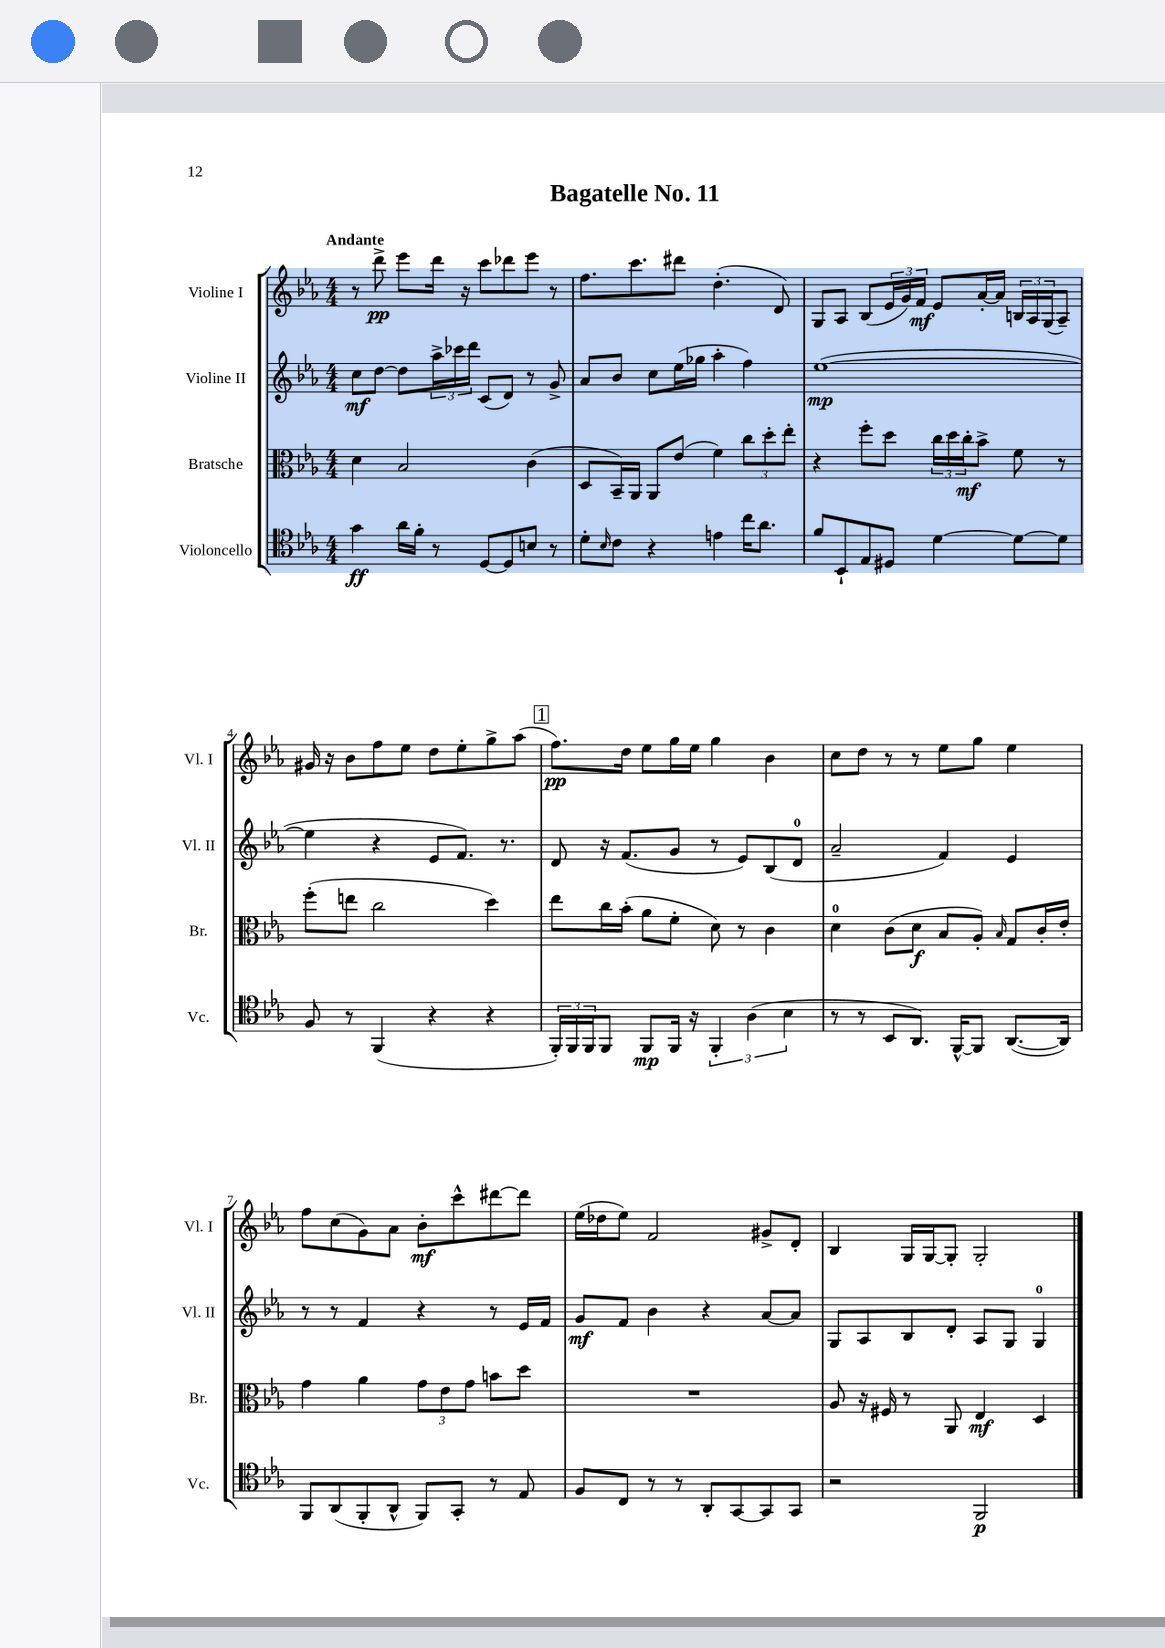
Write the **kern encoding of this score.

**kern	**dynam	**kern	**dynam	**kern	**dynam	**kern	**dynam
*part4	*part4	*part3	*part3	*part2	*part2	*part1	*part1
*staff4	*staff4	*staff3	*staff3	*staff2	*staff2	*staff1	*staff1
*I"Violoncello	*	*I"Bratsche	*	*I"Violine II	*	*I"Violine I	*
*I'Vc.	*	*I'Br.	*	*I'Vl. II	*	*I'Vl. I	*
*clefC4	*	*clefC3	*	*clefG2	*	*clefG2	*
*k[b-e-a-]	*	*k[b-e-a-]	*	*k[b-e-a-]	*	*k[b-e-a-]	*
*M4/4	*	*M4/4	*	*M4/4	*	*M4/4	*
=1	=1	=1	=1	=1	=1	=1	=1
!	!	!	!	!	!	!LO:TX:a:B:t=Andante	!
4g\	ff	4d\	.	8cc\L	mf	8r	.
.	.	.	.	[8dd\J	.	8ddd^\	pp
16a-\LL	.	2B-/	.	8dd\L]	.	8eee-\L	.
16f'\JJ	.	.	.	.	.	.	.
8r	.	.	.	24aa-^\L	.	16ddd\Jk	.
.	.	.	.	24ccc-X\	.	.	.
.	.	.	.	.	.	16r	.
.	.	.	.	24ddd\JJ	.	.	.
[8D/L	.	.	.	(8c/L	.	8ccc\L	.
8D/]	.	.	.	8d/J)	.	8ddd-X\	.
8Bn/J	.	(4c\	.	8r	.	8eee-\J	.
8r	.	.	.	8g^/	.	8r	.
=2	=2	=2	=2	=2	=2	=2	=2
8d'\L	.	8D/L	.	8a-/L	.	8.ff\L	.
16qqB-/	.	.	.	.	.	.	.
8c\J	.	16BB-~/L)	.	8b-/J	.	.	.
.	.	16AA-/JJ	.	.	.	8.ccc\	.
4r	.	8AA-/L	.	8cc\L	.	.	.
.	.	(8e-/J	.	(16ee-\L	.	8ddd#X\J	.
.	.	.	.	16gg-X\JJ	.	.	.
4en\	.	4f\)	.	4aa-'\	.	(4.dd'\	.
16cc\KL	.	12cc\L	.	4ff\)	.	.	.
8.a-\J	.	.	.	.	.	.	.
.	.	12dd'\	.	.	.	.	.
.	.	.	.	.	.	8d/)	.
.	.	12ee-'\J	.	.	.	.	.
=3	=3	=3	=3	=3	=3	=3	=3
8f/L	.	4r	.	([1ee-	mp	8G/L	.
8BB-`/	.	.	.	.	.	8A-/J	.
8E-/	.	8ff'\L	.	.	.	(8B-/L	.
8D#X/J	.	8dd\J	.	.	.	24e-/L	.
.	.	.	.	.	.	24g/)	.
.	.	.	.	.	.	24f/JJ	mf
[4d\	.	24cc\LL	.	.	.	8e-/L	.
.	.	24dd\	.	.	.	.	.
.	.	24cc'\J	mf	.	.	.	.
.	.	8b-^\J	.	.	.	[16a-'/L	.
.	.	.	.	.	.	16a-/JJ]	.
8d\L_	.	8f\	.	.	.	24Bn/LL	.
.	.	.	.	.	.	24A-/	.
.	.	.	.	.	.	(24G/J	.
8d\J]	.	8r	.	.	.	8A-~/J)	.
!!LO:LB:g=z
=4	=4	=4	=4	=4	=4	=4	=4
8F/	.	(8ff'\L	.	4ee-\]	.	16g#X/	.
.	.	.	.	.	.	16r	.
8r	.	8een\J	.	.	.	8b-\L	.
(4FF/	.	2cc\	.	4r	.	8ff\	.
.	.	.	.	.	.	8ee-\J	.
4r	.	.	.	8e-/L	.	8dd\L	.
.	.	.	.	8.f/J)	.	8ee-'\	.
4r	.	4dd\)	.	.	.	8gg^\	.
.	.	.	.	8.r	.	.	.
.	.	.	.	.	.	(8aa-\J	.
!!LO:REH:place=s1:t=1
=5	=5	=5	=5	=5	=5	=5	=5
24FF'/LL)	.	8ee-\L	.	8d/	.	8.ff\L)	pp
24FF/	.	.	.	.	.	.	.
24FF/J	.	.	.	.	.	.	.
8FF/J	.	16cc\L	.	16r	.	.	.
.	.	(16b-'\JJ	.	(8.f/L	.	16dd\Jk	.
8FF/L	mp	8a-\L	.	.	.	8ee-\L	.
16FF/Jk	.	8f'\J	.	8g/J	.	16gg\L	.
16r	.	.	.	.	.	16ee-\JJ	.
6FF'/	.	8d\)	.	8r	.	4gg\	.
.	.	8r	.	8e-/L)	.	.	.
(6A-\	.	.	.	.	.	.	.
.	.	4c\	.	(8B-/	.	4b-\	.
6B-\	.	.	.	.	.	.	.
.	.	.	.	8d/J	.	.	.
=6	=6	=6	=6	=6	=6	=6	=6
8r	.	4d\	.	2a-~/	.	8cc\L	.
8r	.	.	.	.	.	8dd\J	.
8BB-/L	.	(8c\L	.	.	.	8r	.
8.AA-/J)	.	8d\J	f	.	.	8r	.
.	.	8B-/L	.	4f/)	.	8ee-\L	.
[16FF^^/KL	.	.	.	.	.	.	.
8FF/J]	.	8A-'/J)	.	.	.	8gg\J	.
.	.	16qqB-/	.	.	.	.	.
([8.AA-/L	.	8G/L	.	4e-/	.	4ee-\	.
.	.	16c'/L	.	.	.	.	.
16AA-/Jk])	.	16e-'/JJ	.	.	.	.	.
!!LO:LB:g=z
=7	=7	=7	=7	=7	=7	=7	=7
8FF/L	.	4g\	.	8r	.	8ff\L	.
(8AA-/	.	.	.	8r	.	(8cc\	.
8FF'/	.	4a-\	.	4f/	.	8g\)	.
8AA-^^/J	.	.	.	.	.	8a-\J	.
8FF/L)	.	12g\L	.	4r	.	8b-'\L	mf
.	.	12e-\	.	.	.	.	.
8GG'/J	.	.	.	.	.	8ccc^^\	.
.	.	12g\J	.	.	.	.	.
8r	.	8bn\L	.	8r	.	[8ddd#X\	.
8E-/	.	8dd\J	.	16e-/LL	.	8ddd#\J]	.
.	.	.	.	16f/JJ	.	.	.
=8	=8	=8	=8	=8	=8	=8	=8
8F/L	.	1r	.	8g/L	mf	(16ee-\LL	.
.	.	.	.	.	.	16dd-X\J	.
8C/J	.	.	.	8f/J	.	8ee-\J)	.
8r	.	.	.	4b-\	.	2f/	.
8r	.	.	.	.	.	.	.
8AA-'/L	.	.	.	4r	.	.	.
[8GG/	.	.	.	.	.	.	.
8GG/]	.	.	.	[8a-/L	.	8g#X^/L	.
8GG/J	.	.	.	8a-/J]	.	8d'/J	.
=9	=9	=9	=9	=9	=9	=9	=9
2r	.	8A-/	.	8G/L	.	4B-/	.
.	.	16r	.	8A-/	.	.	.
.	.	16F#X/	.	.	.	.	.
.	.	8r	.	8B-/	.	16G/LL	.
.	.	.	.	.	.	[16G/J	.
.	.	8AA-/	.	8d'/J	.	8G'/J]	.
2FF/	p	4E-/	mf	8A-/L	.	2G'/	.
.	.	.	.	8G/J	.	.	.
.	.	4D/	.	4G/	.	.	.
==	==	==	==	==	==	==	==
*-	*-	*-	*-	*-	*-	*-	*-
